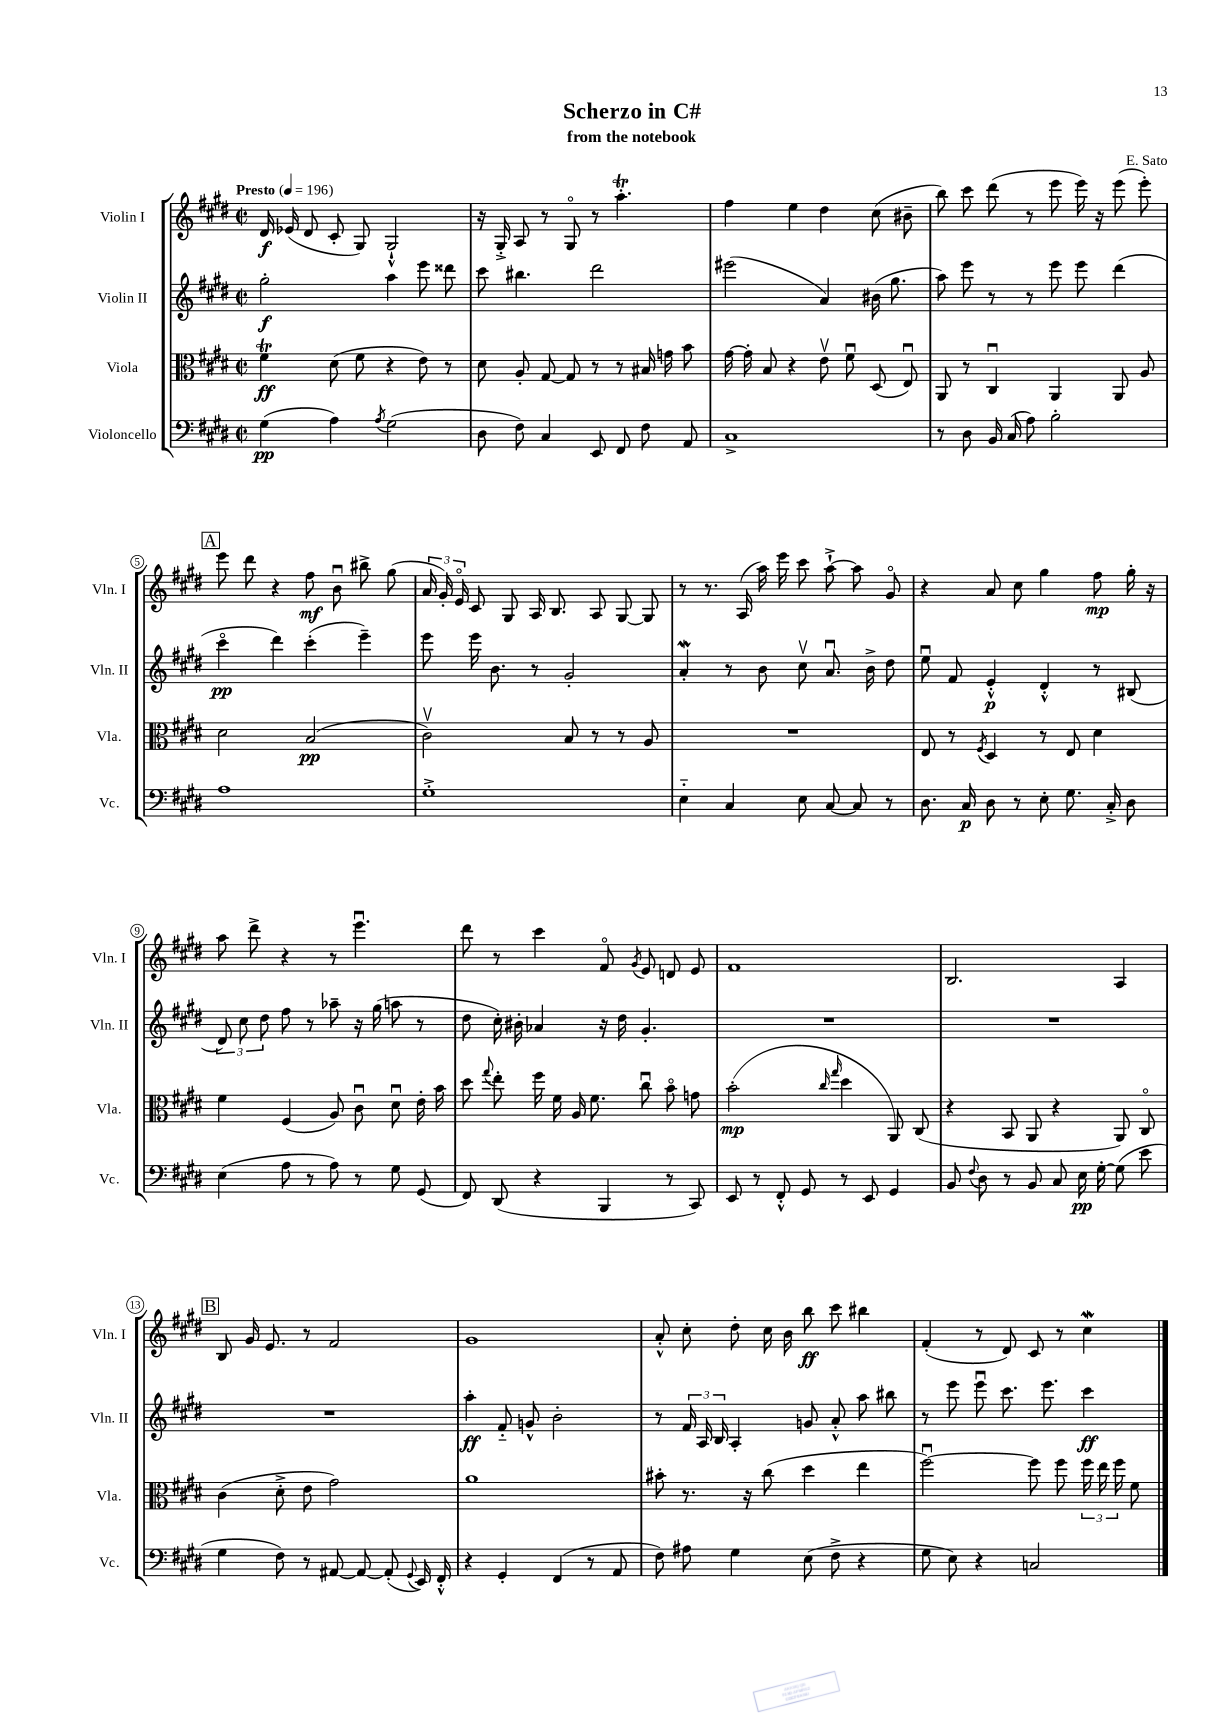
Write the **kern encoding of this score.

**kern	**kern	**kern	**kern
*staff4	*staff3	*staff2	*staff1
*clefF4	*clefC3	*clefG2	*clefG2
*k[f#c#g#d#]	*k[f#c#g#d#]	*k[f#c#g#d#]	*k[f#c#g#d#]
*M2/2	*M2/2	*M2/2	*M2/2
*met(c|)	*met(c|)	*met(c|)	*met(c|)
*MM196	*MM196	*MM196	*MM196
(4G#	4f#	2gg#'	16d#
.	.	.	(16e-
.	.	.	8d#
4A)	(8d#	.	8c#'
.	8f#	.	8G#)
8qA	.	.	.
(2G#	4r	4aa	2G#`^^
.	8e)	8eee	.
.	8r	8ddd##	.
=	=	=	=
8D#	8d#	8ccc#	16r
.	.	.	16G#'^
8F#)	8A'	4.bb#	8A
4C#	[8G#	.	8r
.	8G#]	.	8G#o
8EE	8r	2ddd#	8r
8FF#	8r	.	4.aa'
8F#	16B#	.	.
.	16g	.	.
8AA	8b	.	.
=	=	=	=
1C#^	[16g#	(2eee#	4ff#
.	16g#']	.	.
.	8B	.	.
.	4r	.	4ee
.	8ev	4a)	4dd#
.	8f#u	.	.
.	(8D#	(16b#	(8cc#
.	.	8.gg#	.
.	8Eu)	.	8b#~
=	=	=	=
8r	8AA	8aa)	8bb)
8D#	8r	8eee	8ccc#
16BB	4C#u	8r	(8ddd#
(16C#	.	.	.
8A)	.	8r	8r
2B'	4AA	8eee	8eee
.	.	8eee	16eee)
.	.	.	16r
.	8AA	(4ddd#	(8eee
.	8A	.	8eee')
=	=	=	=
1A	2d#	4ccc#o	8eee
.	.	.	8ddd#
.	.	4ddd#)	4r
.	(2B	(4ccc#'	8ff#
.	.	.	8bu
.	.	4eee~)	8bb#^
.	.	.	(8gg#
=	=	=	=
1G#'^	2c#v)	8eee	24a
.	.	.	24g#')
.	.	.	24eo
.	.	16eee	8c#
.	.	8.b	.
.	.	.	8G#
.	.	8r	16A
.	.	.	8.B
.	8B	2g#'	.
.	8r	.	8A
.	8r	.	[8G#
.	8A	.	8G#]
=	=	=	=
4E'~	1r	4a'	8r
.	.	.	8.r
4C#	.	8r	.
.	.	.	(16A
.	.	8b	16aa)
.	.	.	16eee
8E	.	8cc#v	8ccc#
[8C#	.	8.au	[8aa`^
8C#]	.	.	8aa]
.	.	16b^	.
8r	.	8dd#	8g#o
=	=	=	=
8.D#	8E	8eeu	4r
.	8r	8f#	.
16C#	.	.	.
.	8qF#	.	.
8D#	4D#	4e'^^	8a
8r	.	.	8cc#
8E'	8r	4d#'^^	4gg#
8.G#	8E	.	.
.	4d#	8r	8ff#
16C#'^	.	.	.
8D#	.	(8B#	16gg#'
.	.	.	16r
=	=	=	=
(4E	4f#	12d#)	8aa
.	.	12cc#	.
.	.	.	8ddd#^
.	.	12dd#	.
8A	(4F#	8ff#	4r
8r	.	8r	.
8A)	8A)	8aa-~	8r
8r	8c#u	16r	4.eeeu
.	.	(16gg#	.
8G#	8d#u	8aa	.
(8GG#	16e'	8r	.
.	16b	.	.
=	=	=	=
8FF#)	8dd#	8dd#	8ddd#
.	8qqgg#	.	.
(8DD#	8ee'	16cc#')	8r
.	.	16b#'	.
4r	16ff#	4a-	4ccc#
.	16f#	.	.
.	16A	.	.
.	8.f#	.	.
4BBB	.	16r	8f#o
.	.	16dd#	.
.	.	.	8qg#
.	8cc#u	4.g#'	8e
8r	8bo	.	8d
8CC#)	8g	.	8e
=	=	=	=
8EE	(2b'	1r	1f#
8r	.	.	.
8FF#'^^	.	.	.
8GG#	.	.	.
.	16qqcc#	.	.
.	16qqgg#	.	.
8r	4dd#	.	.
8EE	.	.	.
4GG#	8AA)	.	.
.	(8C#	.	.
=	=	=	=
8BB	4r	1r	2.B
8qqF#	.	.	.
8D#	.	.	.
8r	8BB	.	.
8BB	8AA	.	.
8C#	4r	.	.
16E	.	.	.
[16G#'	.	.	.
(8G#]	8AA)	.	4A
8e	8C#o	.	.
=	=	=	=
4G#	(4c#	1r	8B
.	.	.	16g#
.	.	.	8.e
8F#)	8d#'^	.	.
8r	8e	.	8r
[8AA#	2g#)	.	2f#
8AA#_	.	.	.
(8AA#']	.	.	.
8qqGG#	.	.	.
16EE)	.	.	.
16FF#'^^	.	.	.
=	=	=	=
4r	1a	4aa'	1g#
4GG#'	.	8f#'~	.
.	.	8g^^	.
(4FF#	.	2b'	.
8r	.	.	.
8AA	.	.	.
=	=	=	=
8F#)	8b#'	8r	8a'^^
8A#	8.r	24f#	8cc#'
.	.	24A	.
.	.	24B	.
4G#	.	4A'	8dd#'
.	16r	.	.
.	(8cc#	.	16cc#
.	.	.	16b
(8E	4dd#	8g	8bb
8F#^	.	8a'^^	8ccc#
4r	4ee	8aa	4bb#
.	.	8bb#	.
=	=	=	=
8G#	[2ff#u)	8r	(4f#'
8E)	.	8eee	.
4r	.	8eeeu	8r
.	.	8.ccc#	8d#)
2C	8ff#]	.	8c#
.	.	8.eee	.
.	8ff#	.	8r
.	24ff#	4ccc#	4cc#
.	24ee	.	.
.	24ff#	.	.
.	8f#	.	.
==	==	==	==
*-	*-	*-	*-
